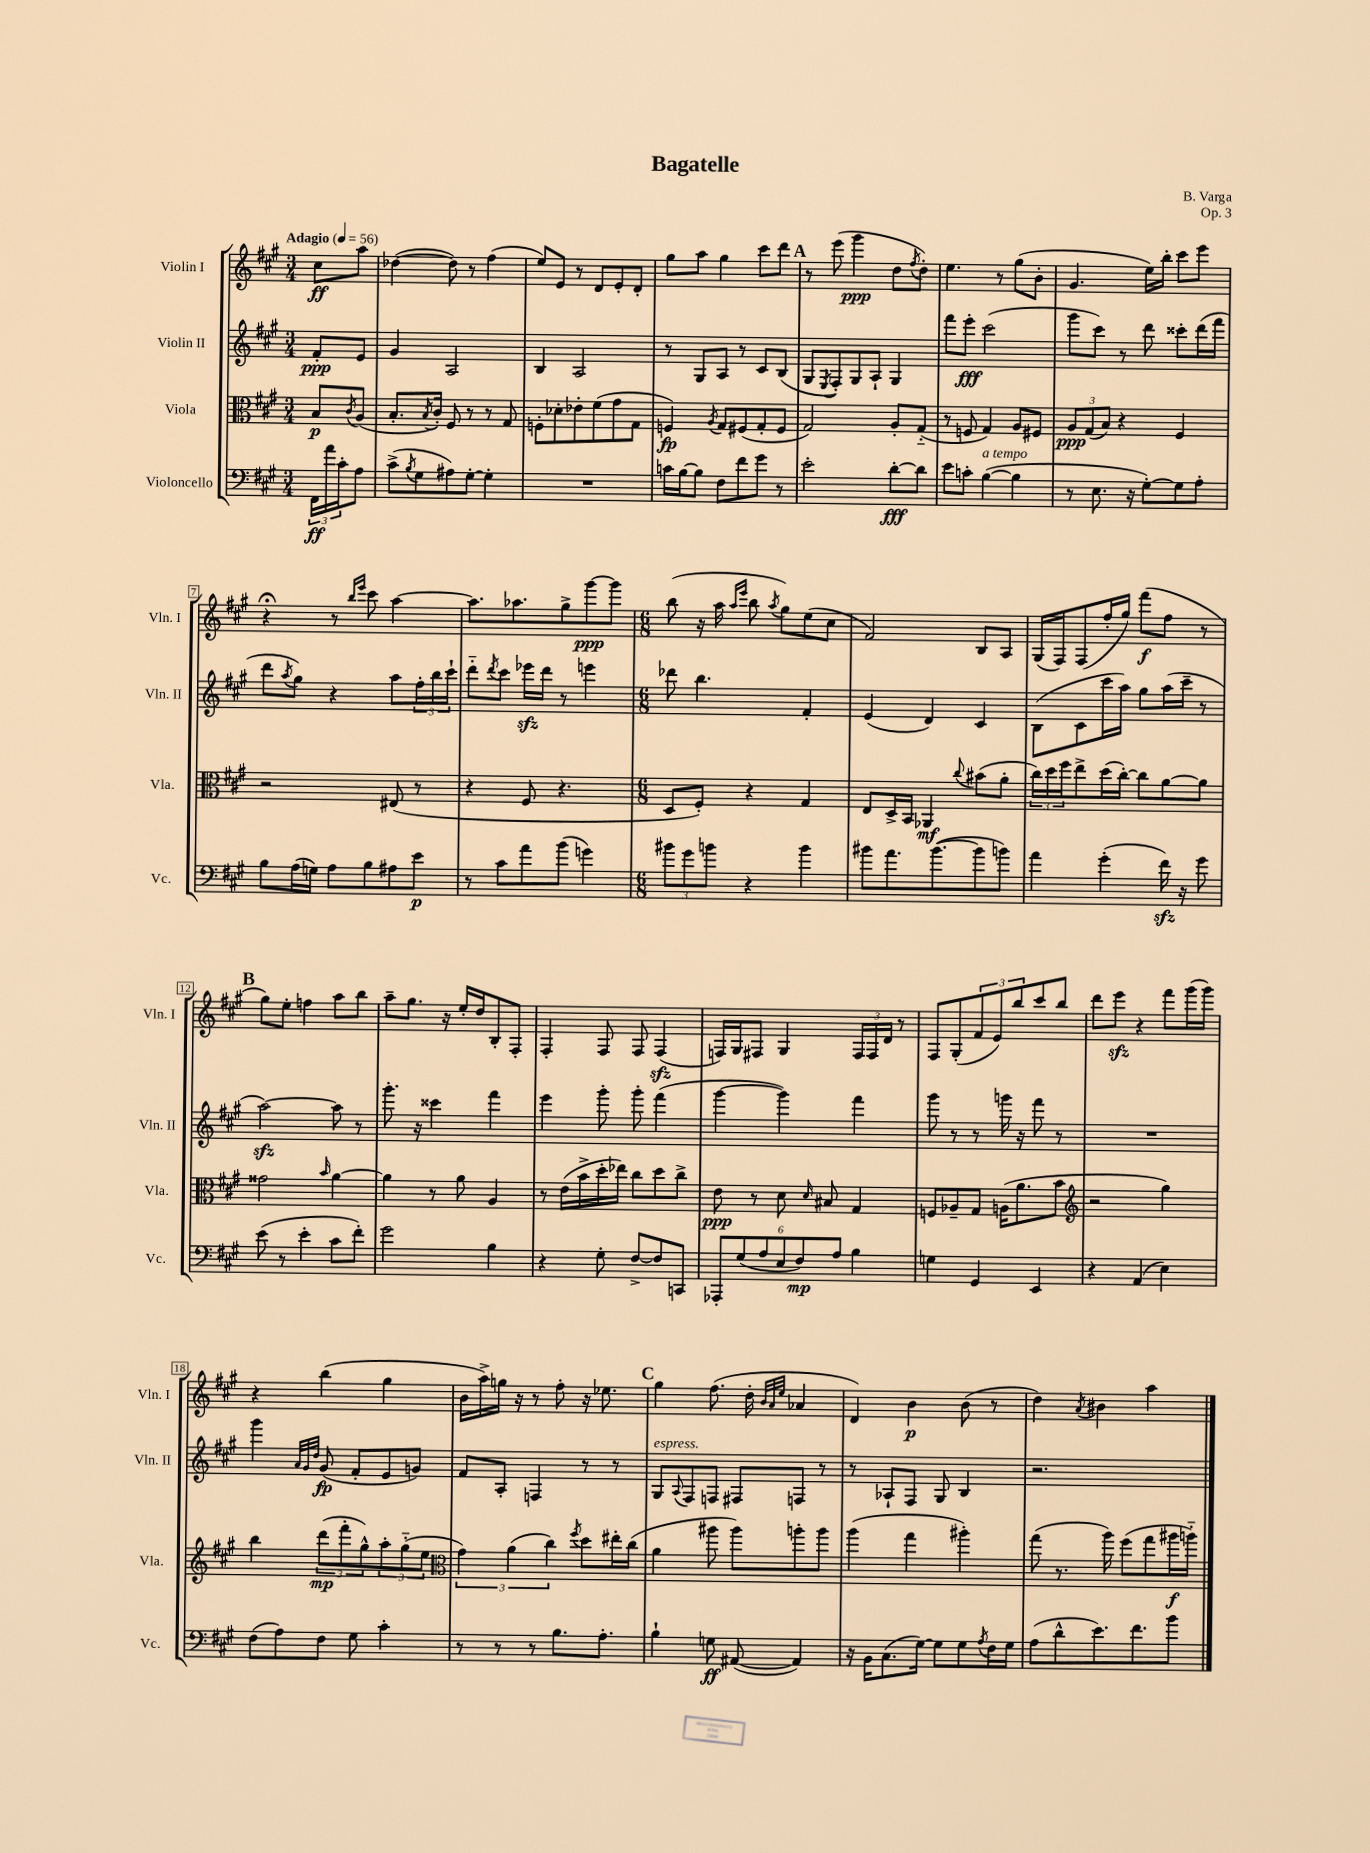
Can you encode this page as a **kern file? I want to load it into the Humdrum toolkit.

**kern	**kern	**kern	**kern
*staff4	*staff3	*staff2	*staff1
*clefF4	*clefC3	*clefG2	*clefG2
*k[f#c#g#]	*k[f#c#g#]	*k[f#c#g#]	*k[f#c#g#]
*M3/4	*M3/4	*M3/4	*M3/4
*MM56	*MM56	*MM56	*MM56
24FF#	8B	8f#'	8cc#
24a	.	.	.
24c#'	.	.	.
.	8qc#	.	.
8A	(8A	8e	8aa
=	=	=	=
(8c#^	8.B'	4g#	([4dd-
8qB	.	.	.
8G#	.	.	.
.	8qB	.	.
.	16c#')	.	.
8A#)	8F#	2A	8dd-])
[8G#'	8r	.	8r
4G#']	8r	.	(4ff#
.	8G#	.	.
=	=	=	=
2.r	8F'	4B	8ee)
.	8d-'	.	8e
.	8e-'	2A	8r
.	(8f#	.	8d
.	8g#	.	8e'
.	8G#	.	8d'
=	=	=	=
16c	4F)	8r	8gg#
[16B	.	.	.
8B]	.	8G#	8aa
.	8qA	.	.
8F#	8G#	8A	4gg#
8f#	(8F#	8r	.
8g#	8G#'	8c#	8ccc#
8r	8F#	(8B	8ddd
=	=	=	=
2e'	2G#)	8G#	8r
.	.	8qE	.
.	.	8F#')	(8eee
.	.	8G#	4ggg#
.	.	8A`	.
[8d'	8A'	4G#	8dd
.	.	.	8qff#
8d]	(8G#'~	.	8dd')
=	=	=	=
8e	8r	8fff#	4.ee
8c'	8F	8eee'	.
([4B	4G#)	(2ccc#	.
.	.	.	8r
4B]	8A	.	(8gg#
.	8F#	.	8b'
=	=	=	=
8r	12A	8ggg#	4.g#
.	(12G#	.	.
8.E	.	8ccc#)	.
.	12B)	.	.
.	4r	8r	.
16r	.	.	.
[8G#')	.	8ddd	16ee)
.	.	.	16bb'
8G#]	4F#	8ccc##'	8ccc#
8A'	.	(16ddd	8eee
.	.	16fff#	.
=	=	=	=
8B	2r	8ddd	4r;
.	.	8qaa	.
(16A	.	8gg#)	.
16G)	.	.	.
8A	.	4r	8r
.	.	.	16qqbb
.	.	.	16qqeee
8B	.	.	8ccc#
8A#	(8E#	8aa	[4aa
8e	8r	24ff#'	.
.	.	24bb	.
.	.	24ccc#`	.
=	=	=	=
8r	4r	8ddd'~	8.aa]
.	.	8qddd	.
8c#	.	8ccc#	.
.	.	.	8.aa-
8a	8F#	16eee-	.
.	.	16ddd	.
(8b	4.r	8r	8gg#^
4g)	.	4eee	[8ggg#
.	.	.	8ggg#]
=	=	=	=
*M6/8	*M6/8	*M6/8	*M6/8
12b#	8D	8ddd-	(8bb
12g#	.	.	.
.	8F#')	4.bb	16r
12b	.	.	.
.	.	.	16aa
.	.	.	16qqaa
.	.	.	16qqeee
4r	4r	.	8bb
.	.	.	8qaa
.	.	.	8gg#)
4b	4G#	4f#'	(8ee
.	.	.	8cc#
=	=	=	=
8b#	8E	(4e	2f#)
8.a	16D^	.	.
.	16BB	.	.
.	4AA-	4d)	.
([8.b#	.	.	.
.	8qqcc#	.	.
8b#]	(8b#	4c#	8B
8b)	8a'	.	8A
=	=	=	=
4a	24cc#)	(8B	(16G#
.	24dd	.	.
.	.	.	16F#)
.	24ff#	.	.
.	8ee^	8c#	(8F#
(4g#'	(16dd	16ccc#	16ff#'
.	[16cc#')	16aa)	16gg#)
.	8cc#]	8gg#	(8fff#
16f#)	[8a	(16aa	8ff#
16r	.	16ccc#~	.
8g#	8a]	8r	8r
=	=	=	=
(8e	2g##	[2aa)	8gg#)
8r	.	.	8ee'
4e'	.	.	4ff
.	16qqb	.	.
8c#	[4a	8aa]	8aa
8f#')	.	8r	8bb
=	=	=	=
2g#	4a]	8.ggg#'	8aa~
.	.	.	8.gg#
.	.	16r	.
.	8r	4ccc##	.
.	.	.	16r
.	8a	.	16ee'
.	.	.	16dd
4B	4A	4fff#	8B'
.	.	.	8F#'
=	=	=	=
4r	8r	4eee	4F#'
.	(16e	.	.
.	16b^	.	.
8G#'	16dd'	8ggg#'	8F#
.	16ee-)	.	.
[8F#^	8cc#	8ggg#'	8F#
8F#]	8dd	(4fff#	(4F#
8CC	8cc#^	.	.
=	=	=	=
12AAA-'	8e	[4ggg#	16F)
.	.	.	16G#
(12G#	.	.	.
.	8r	.	8F#
12A	.	.	.
12E	8d	4ggg#])	4G#
12F#)	.	.	.
.	16qqd	.	.
.	8B#	.	.
12A	.	.	.
4B	4G#	4fff#	24F#
.	.	.	24F#
.	.	.	24d
.	.	.	8r
=	=	=	=
4G	8F	8ggg#	8F#
.	8A-~	8r	(8G#'
4GG#	8G#	8r	12f#
.	.	.	12e)
.	(16A	16ggg	.
.	.	.	12bb
.	8.a	16r	.
4EE	.	8fff#	8ccc#
.	8b	8r	8bb
=	=	=	=
*	*clefG2	*	*
4r	2r	2.r	8ddd
.	.	.	8eee
(4AA	.	.	4r
4E)	4gg#)	.	8fff#
.	.	.	(16ggg#
.	.	.	16ggg#)
=	=	=	=
(8F#	4bb	4ggg#	4r
8A)	.	.	.
.	.	32qqa	.
.	.	32qqg#	.
.	.	32qqdd	.
8F#	(12ddd	(8g#	(4bb
.	12fff#'	.	.
8G#	.	8f#'	.
.	12gg#^^)	.	.
4c#'	12aa'	8e	4gg#
.	(12gg#'~	.	.
.	.	8g)	.
.	12ee	.	.
=	=	=	=
*	*clefC3	*	*
8r	6g#)	8f#	16b
.	.	.	16aa^)
8r	.	8A'	16gg
.	(6a	.	.
.	.	.	16r
8r	.	4F	8r
.	6cc#)	.	.
8.B	.	.	8ff#'
.	8qff#	.	.
.	8dd	8r	16r
8.A'	.	.	8.ee-
.	16ee#'	8r	.
.	(16cc#	.	.
=	=	=	=
4B`	4a	8G#	4gg#
.	.	8qqA	.
.	.	8F#	.
8G	8aa#	8F	(8.ff#
([8AA#	8aa#)	8F#	.
.	.	.	16dd'
.	.	.	32qqb
.	.	.	32qqa
.	.	.	32qqee
4AA#])	8aa'	8F	4a-
.	8aa	8r	.
=	=	=	=
16r	(4aa	8r	4d)
16BB	.	.	.
(8.C#	.	8A-`	.
.	4gg#	8F#	4b
[16G#)	.	.	.
8G#]	.	8G#	.
8G#	4aa#')	4B	(8b
8qA	.	.	.
16F#	.	.	8r
16G#	.	.	.
=	=	=	=
(8A	(8gg#	2.r	4dd)
8d^^	8.r	.	.
.	.	.	8qa
8.e)	.	.	4b#
.	16aa)	.	.
.	(8ff#	.	.
8.f#	.	.	.
.	8gg#	.	4aa
8b	16aa#	.	.
.	16aa'~)	.	.
==	==	==	==
*-	*-	*-	*-
